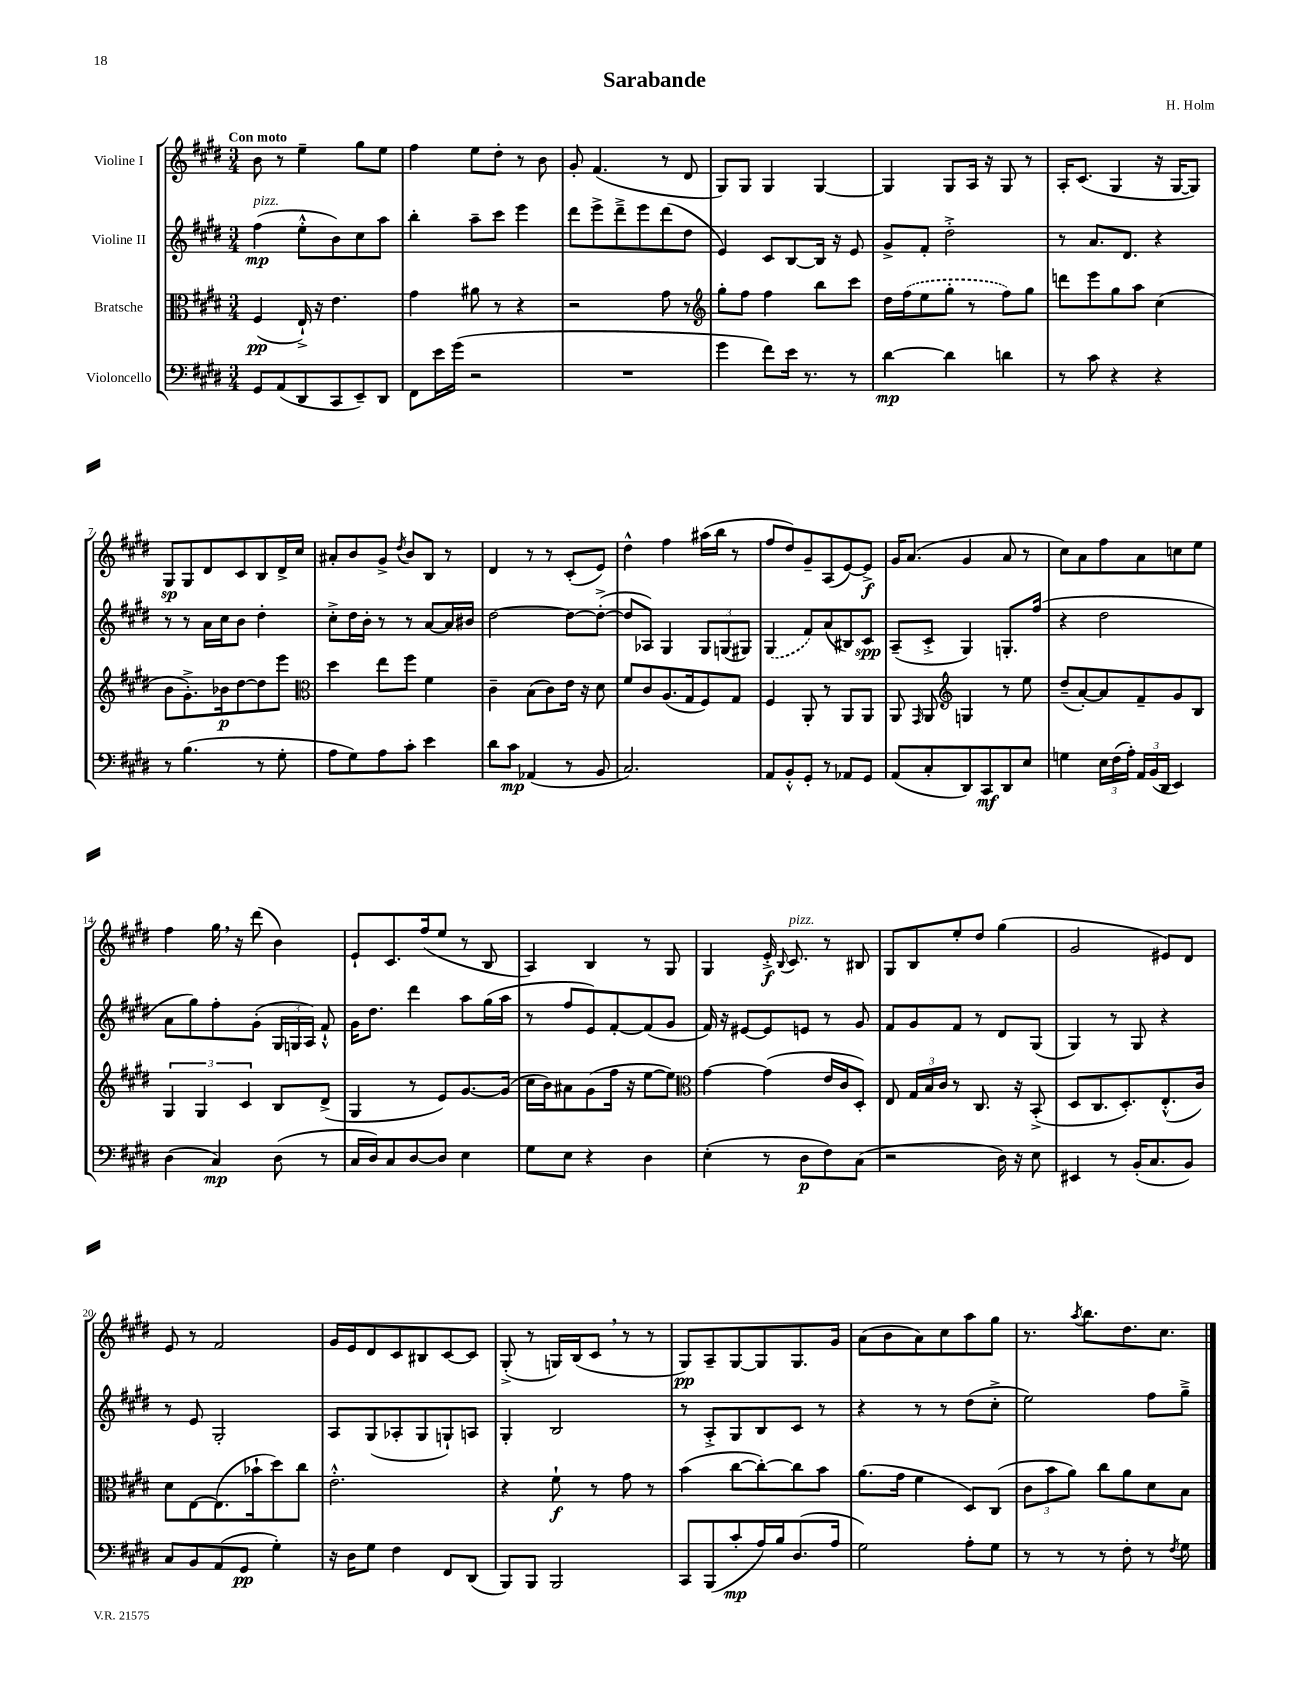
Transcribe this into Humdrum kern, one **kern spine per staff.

**kern	**kern	**kern	**kern
*staff4	*staff3	*staff2	*staff1
*clefF4	*clefC3	*clefG2	*clefG2
*k[f#c#g#d#]	*k[f#c#g#d#]	*k[f#c#g#d#]	*k[f#c#g#d#]
*M3/4	*M3/4	*M3/4	*M3/4
8GG#/L	(4F#/	(4ff#\	8b\
(8AA/	.	.	8r
8DD#/	16E`^/)	8ee'^^\L	4ee~\
.	16r	.	.
8CC#/	4.e\	8b\)	.
8EE~/)	.	8cc#\	8gg#\L
8DD#/J	.	8aa\J	8ee\J
=	=	=	=
8FF#\L	4g#\	4bb'\	4ff#\
16e\L	.	.	.
(16g#\JJ	.	.	.
2r	8a#\	8aa~\L	8ee\L
.	8r	8ccc#\J	8dd#'\J
.	4r	4eee\	8r
.	.	.	8b\
=	=	=	=
2.r	2r	8ddd#\L	8g#'/
.	.	8eee^\	(4.f#/
.	.	8ddd#~^\	.
.	.	8eee\	.
.	8g#\	(8ddd#\	8r
.	8r	8dd#\J	8d#/
=	=	=	=
*	*clefG2	*	*
4g#\	8gg#'\L	4e/)	8G#/L)
.	8ff#\J	.	8G#/J
8f#\L)	4ff#\	8c#/L	4G#/
16e\Jk	.	[8B/	.
8.r	.	.	.
.	8bb\L	16B/]Jk	[4G#/
.	.	16r	.
8r	8ccc#\J	8e/	.
=	=	=	=
[4d#\	16dd#\LL	8g#^/L	4G#/]
.	(16ff#\J	.	.
.	8ee\	8f#'/J	.
4d#\]	8gg#'\J	2dd#'^\	8G#/L
.	8r	.	16A/Jk
.	.	.	16r
4d\	8ff#\L)	.	8G#/
.	8gg#\J	.	8r
=	=	=	=
8r	8ddd\L	8r	16A'/LK
.	.	.	(8.c#/J
8c#\	8eee\	8.a/L	.
4r	8gg#\	.	4G#/
.	.	8.d#/J	.
.	8aa\J	.	.
4r	(4cc#\	4r	16r
.	.	.	[16G#/LK
.	.	.	8G#/]J)
=	=	=	=
8r	8b\L	8r	8G#/L
(4.B\	8.g#'^\)	8r	8G#/
.	.	16a\LL	8d#/
.	16b-\k	16cc#\J	.
.	[8dd#\	8b\J	8c#/
8r	8dd#\]	4dd#'\	8B/
8G#'\	8eee\J	.	16d#^/L
.	.	.	16cc#/JJ
=	=	=	=
*	*clefC3	*	*
8A\L	4dd#\	8cc#'^\L	8a#'/L
8G#\)	.	16dd#\L	8b/
.	.	16b'\JJ	.
8A\	8ee\L	8r	8g#^/J
.	.	.	8qdd#/
8c#'\J	8ff#\J	8r	8b/L
4e\	4f#\	[8a/L	8B/J
.	.	16a/]L	8r
.	.	16b#/JJ	.
=	=	=	=
8d#\L	4c#~\	[2dd#\	4d#/
8c#\J	.	.	.
(4AA-/	(8B\L	.	8r
.	8c#\)	.	8r
8r	16e\Jk	8dd#\_L	(8c#'/L
.	16r	.	.
8BB/	8d#\	(8dd#'^\_J	8e/J)
=	=	=	=
2.C#/)	8f#/L	8dd#/]L	4dd#^^\
.	8c#/	8A-/J)	.
.	(8.A/	4G#/	4ff#\
.	16G#/k	.	.
.	8F#/)	12G#/L	(16aa#\LL
.	.	.	16bb\JJ
.	.	(12G/	.
.	8G#/J	.	8r
.	.	12G#/J)	.
=	=	=	=
8AA/L	4F#/	(4G#/	8ff#/L
8BB'^^/	.	.	8dd#/)
8GG#'/J	8AA'/	8f#/L)	8g#~/
8r	8r	(8a/	(8A/
8AA-/L	8AA/L	8B#/)	[8e/)
8GG#/J	8AA/J	8c#/J	8e^/]J
=	=	=	=
(8AA/L	8AA/	(8A~/L	16g#/LK
.	.	.	(8.a/J
.	16qqGG#/	.	.
8C#'/	8AA/	8c#'^/J	.
*	*clefG2	*	*
8DD#/)	4G/	4G#/)	4g#/
8CC#/	.	.	.
8DD#/	8r	8.G'/L	8a/
8E/J	8ee\	.	8r
.	.	(16ff#/Jk	.
=	=	=	=
4G\	(8dd#~/L	4r	8cc#\L)
.	[8a'/)	.	8a\
24E\LL	8a/]	2dd#\	8ff#\
(24F#\	.	.	.
24A'\JJ)	.	.	.
24AA/LL	8f#~/	.	8a\
(24BB/	.	.	.
24DD#/JJ	.	.	.
4EE/)	8g#/	.	8cc\
.	8B/J	.	8ee\J
=	=	=	=
(4D#\	6G#/	8a\L	4ff#\
.	.	8gg#\)	.
.	6G#/	.	.
4C#/)	.	8ff#'\	16gg#\
.	.	.	16r
.	6c#/	.	.
.	.	(8g#'\J	(8ddd#\
(8D#\	8B/L	24G#/LL	4b\)
.	.	24G/	.
.	.	24A/JJ)	.
8r	(8d#^/J	8f#`^^/	.
=	=	=	=
16C#/LL	4G#/	16g#\LK	8e`/L
16D#/J)	.	8.dd#\J	.
8C#/	.	.	8.c#/
[8D#/	8r	4ddd#\	.
.	.	.	(16ff#/k
8D#/]J	8e/L)	.	8ee/J
4E\	[8.g#/	8aa\L	8r
.	.	(16gg#\L	8B/
.	(16g#/]Jk	16aa\JJ	.
=	=	=	=
8G#\L	16cc#\LL	8r	4A/)
.	16b\J)	.	.
8E\J	8a#\	8ff#/L	.
4r	(8g#\	8e/)	4B/
.	16ff#\Jk	[8f#'/	.
.	16r	.	.
4D#\	[8ee\L	(8f#/]	8r
.	8ee\]J)	8g#/J	8G#/
=	=	=	=
*	*clefC3	*	*
(4E'\	[4g#\	16f#/)	4G#/
.	.	16r	.
.	.	[8e#/L	.
8r	(4g#\]	8e#/]	16e'^/
.	.	.	8qqB/
.	.	.	8.c#/
8D#\L	.	8e/J	.
8F#\)	16e/LL	8r	8r
.	16c#/J	.	.
(8C#\J	8D#'/J)	8g#/	8B#/
=	=	=	=
2r	8E/	8f#/L	8G#/L
.	24G#/LL	8g#/	8B/
.	24B/	.	.
.	24c#/JJ	.	.
.	8r	8f#/J	8ee'/
.	8.C#/	8r	8dd#/J
16D#\)	.	8d#/L	(4gg#\
16r	16r	.	.
8E\	(8BB'^/	(8G#/J	.
=	=	=	=
4EE#/	8D#/L	4G#/)	2g#/
.	8.C#/	.	.
8r	.	8r	.
.	8.D#'/)	.	.
(16BB'/LK	.	8G#/	.
8.C#/	.	.	.
.	(8.E'^^/	4r	8e#/L)
8BB/J)	.	.	8d#/J
.	16c#/Jk)	.	.
=	=	=	=
8C#/L	8d#\L	8r	8e/
8BB/	[8E\	8e/	8r
(8AA/	(8.E\]	2G#'/	2f#/
8GG#/J	.	.	.
.	16b-`\k	.	.
4G#'\)	8dd#\)	.	.
.	8cc#\J	.	.
=	=	=	=
16r	2.e'^^\	8A/L	16g#/LL
16D#\LK	.	.	16e/J
8G#\J	.	(8G#/	8d#/
4F#\	.	8A-'/	8c#/
.	.	8G#/	8B#/
8FF#/L	.	8G`/)	[8c#/
(8DD#/J	.	8A/J	8c#/]J
=	=	=	=
8BBB/L)	4r	4G#'/	(8G#'^/
8BBB/J	.	.	8r
2BBB/	8f#`\	2B/	16G/LL)
.	.	.	(16B/J
.	8r	.	8c#/J
.	8g#\	.	8r
.	8r	.	8r
=	=	=	=
8CC#/L	(4b\	8r	8G#/L)
(8BBB/	.	8A'^/L	8A~/
8c#'/	[8cc#\L	8G#/	[8G#/
16A/L)	8cc#'\_)	8B/	8G#/]
16B/J	.	.	.
(8.D#/	8cc#\]	8c#/J	8.G#/
.	8b\J	8r	.
16A/Jk	.	.	16g#/Jk
=	=	=	=
2G#\)	(8.a\L	4r	(8a\L
.	.	.	8b\
.	16g#\Jk	.	.
.	4f#\	8r	8a\)
.	.	8r	8cc#\
8A'\L	8D#/L)	(8dd#\L	8aa\
8G#\J	(8C#/J	8cc#'^\J	8gg#\J
=	=	=	=
8r	12c#\L	2ee\)	8.r
.	12b\	.	.
8r	.	.	.
.	12a\J)	.	.
.	.	.	8qaa/
.	.	.	8.bb\L
8r	8cc#\L	.	.
8F#'\	8a\	.	8.dd#\
8r	8d#\	8ff#\L	.
.	.	.	8.cc#\J
8qF#/	.	.	.
8G#\	8B\J	8gg#~^\J	.
==	==	==	==
*-	*-	*-	*-
